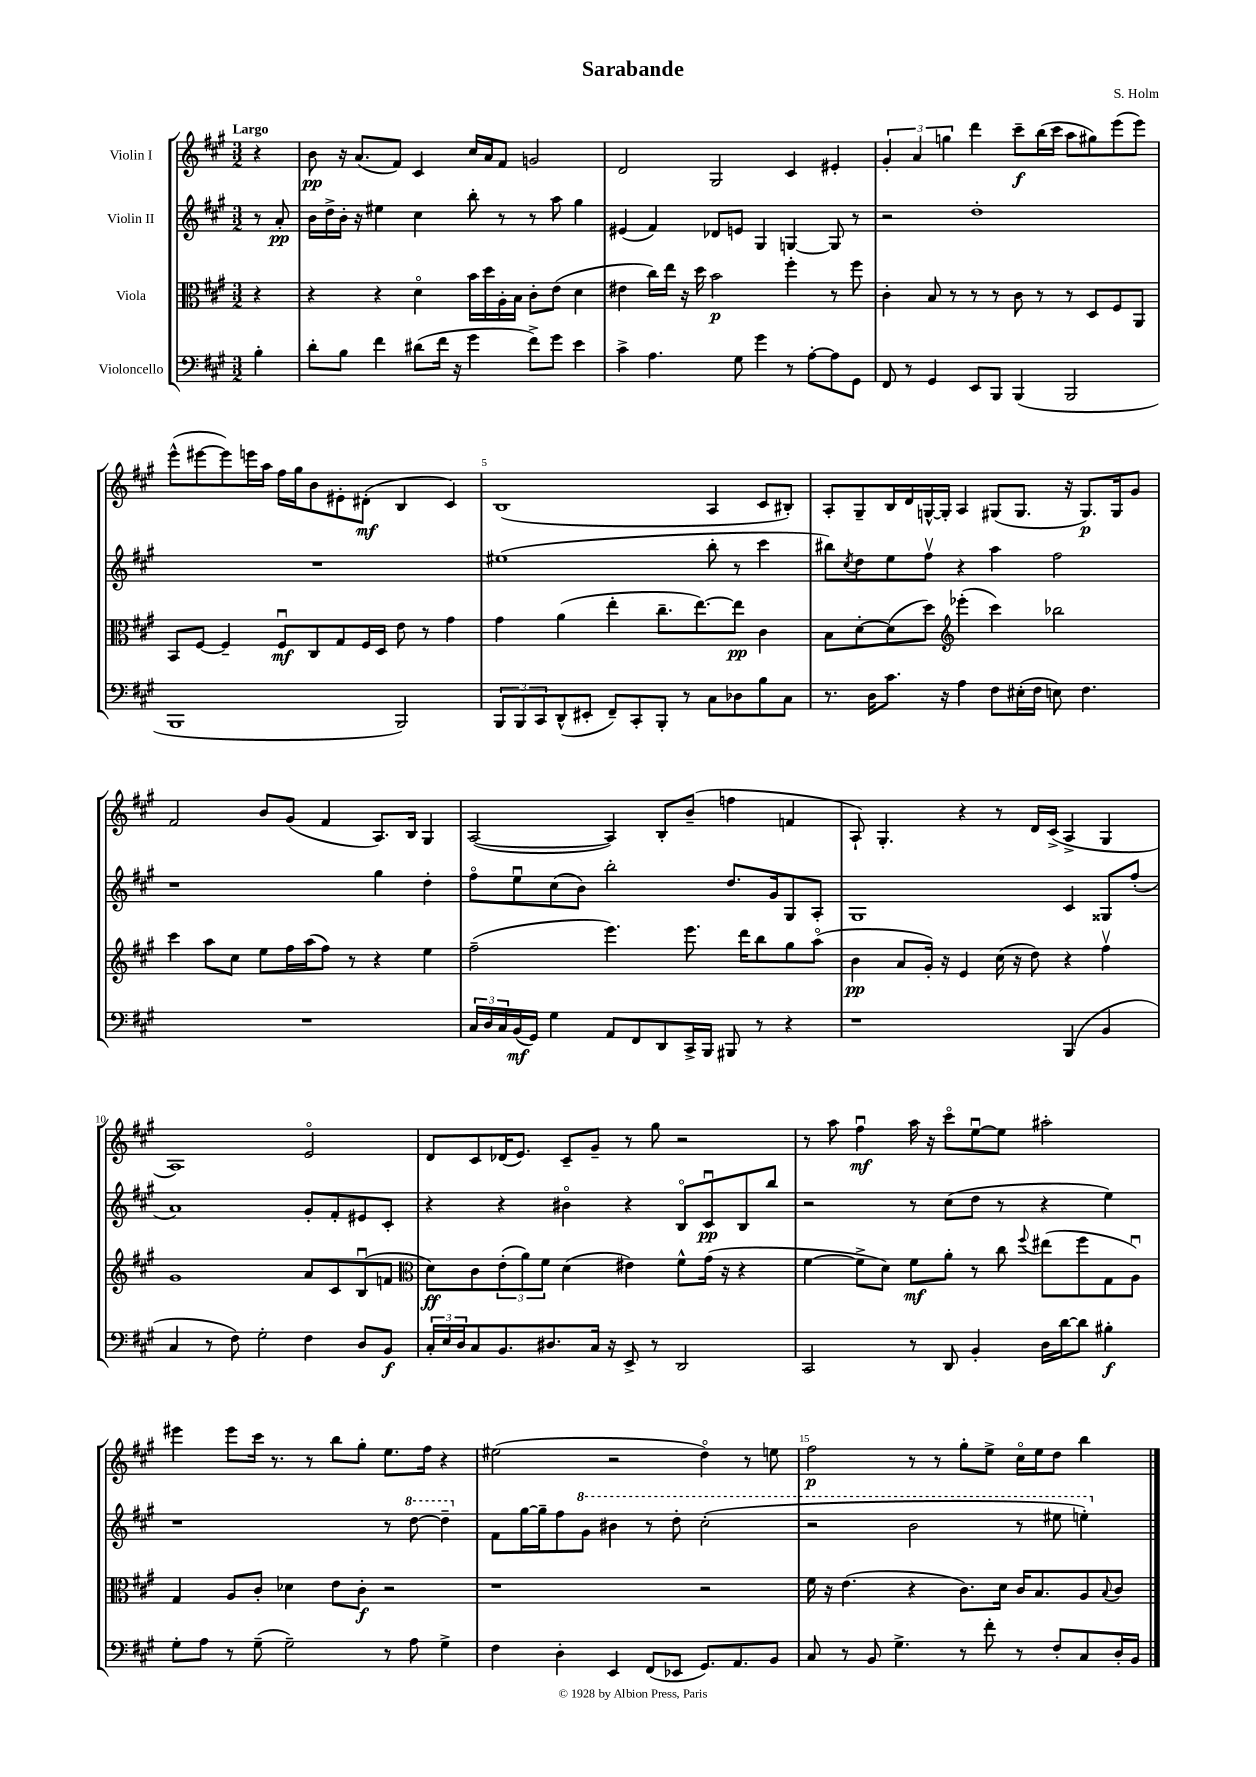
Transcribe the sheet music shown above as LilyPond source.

\header { title = "Sarabande" composer = "S. Holm" }
<<
\new StaffGroup <<
\new Staff = "s0" \with { instrumentName = "Violin I" } {
    \clef treble \key a \major \numericTimeSignature \time 3/2 \partial 4 \tempo "Largo"
    r4 |
    b'8\pp r16 a'8.( fis'8) cis'4 cis''16 a'16 fis'8 g'2 |
    d'2 gis2 cis'4 eis'4-. |
    \tuplet 3/2 { gis'4-. a'4 g''4 } d'''4 cis'''8--\f b''16( cis'''16 a''8 gis''8) e'''8( e'''8) |
    e'''8-^( eis'''8~ eis'''8) e'''16 a''16 fis''16 gis''16 b'8 eis'8-. dis'8-.\mf( b4 cis'4) |
    b1( a4 cis'8 bis8-.) |
    a8-. gis8-- b16 d'16 g16~-^ g16-. a4 gis8( gis8. r16 gis8.\p) gis16 gis'8 |
    fis'2 b'8 gis'8( fis'4 a8.) b16 gis4 |
    a2~( a4) b8-. b'8--( f''4 f'4 |
    a8-!) gis4.-. r4 r8 d'16 cis'16->( a4-> gis4 |
    a1) e'2\flageolet |
    d'8 cis'8 des'16( e'8.) cis'8-- gis'8-- r8 gis''8 r2 |
    r8 a''8 fis''4\downbow\mf a''16 r16 cis'''8\flageolet e''8~\downbow e''8 ais''2-. |
    eis'''4 eis'''8 cis'''16 r8. r8 b''8 gis''8-. e''8. fis''16 r4 |
    eis''2( r2 d''4\flageolet) r8 e''8 |
    fis''2\p r8 r8 gis''8-. e''8-> cis''16\flageolet e''16 d''8 b''4 \bar "|." |
}
\new Staff = "s1" \with { instrumentName = "Violin II" } {
    \clef treble \key a \major \numericTimeSignature \time 3/2 \partial 4
    r8 a'8-.\pp |
    b'16 d''16-> b'16-. r16 eis''4 cis''4 b''8-. r8 r8 a''8 gis''4 |
    eis'4( fis'4) des'8 e'8 gis4 g4~ g8 r8 |
    r2 d''1-. |
    R1. |
    eis''1( b''8-. r8 cis'''4 |
    bis''8) \acciaccatura { cis''8 } d''8 e''8 fis''8\upbow r4 a''4 fis''2 |
    r1 gis''4 d''4-. |
    fis''8\flageolet e''8\downbow cis''8( b'8) b''2-. d''8. gis'16 gis8 a8-. |
    gis1 cis'4 gisis8 fis''8-.( |
    a'1) gis'8-. fis'8-. eis'8 cis'8-. |
    r4 r4 bis'4\flageolet r4 b8\flageolet cis'8\downbow\pp b8 b''8 |
    r2 r8 cis''8( d''8 r8 r4 e''4) |
    r1 r8 \ottava #1 d'''8~ d'''4-- \ottava #0 |
    fis'8 gis''16~ gis''16-- fis''8 \ottava #1 gis''8 bis''4 r8 d'''8-. cis'''2-.( |
    r2 b''2 r8 eis'''8 e'''4-.) \ottava #0 \bar "|." |
}
\new Staff = "s2" \with { instrumentName = "Viola" } {
    \clef alto \key a \major \numericTimeSignature \time 3/2 \partial 4
    r4 |
    r4 r4 d'4\flageolet b'16 d''16 a16-. b16 cis'8-. e'8( d'4 |
    eis'4 cis''16) e''16 r16 d''16 b'2\p fis''4-. r8 fis''8 |
    cis'4-. b8 r8 r8 r8 cis'8 r8 r8 d8 fis8 a,8 |
    b,8 fis8~ fis4-- fis8\downbow\mf cis8 gis8 fis16 d16 e'8 r8 gis'4 |
    gis'4 a'4( e''4-. cis''8.-- e''8.~) e''8\pp cis'4 |
    b8 d'8~-. d'8( d''8) \clef treble ees'''4-.( cis'''4) bes''2 |
    cis'''4 a''8 cis''8 e''8 fis''16 a''16( fis''8) r8 r4 e''4 |
    fis''2--( e'''4.) e'''8. d'''16 b''8 gis''8 a''8\flageolet( |
    b'4\pp a'8 gis'16-.) r16 e'4 cis''16( r16 d''8) r4 fis''4\upbow |
    gis'1 a'8 cis'8 b8\downbow( f'8 |
    \clef alto d'8\ff) cis'8 \tuplet 3/2 { e'8-.( a'8) fis'8 } d'4( eis'4) fis'8-^ gis'16( r16 r4 |
    fis'4~ fis'8-> d'8) fis'8\mf a'8-. r8 cis''8 \appoggiatura { fis''8 } eis''8( fis''8 gis8 a8\downbow) |
    gis4 a8 cis'8-. des'4 e'8 cis'8-.\f r2 |
    r1 r2 |
    fis'16 r16 e'4.( r4 cis'8.) d'16 cis'16 b8. a8 \appoggiatura { b8 } cis'8 \bar "|." |
}
\new Staff = "s3" \with { instrumentName = "Violoncello" } {
    \clef bass \key a \major \numericTimeSignature \time 3/2 \partial 4
    b4-. |
    d'8-. b8 fis'4 dis'8( fis'16 r16 gis'4 fis'8->) gis'8 e'4 |
    cis'4-> a4. gis8 gis'4 r8 a8~-. a8 gis,8 |
    fis,8 r8 gis,4 e,8 b,,8 b,,4( b,,2 |
    b,,1 b,,2) |
    \tuplet 3/2 { b,,8 b,,8 cis,8 } d,8-^( eis,8-. fis,8--) cis,8-. b,,8-. r8 cis8 des8 b8 cis8 |
    r8. d16 cis'8. r16 a4 fis8 eis16-.( fis16 e8) fis4. |
    R1. |
    \tuplet 3/2 { cis16 d16 cis16 } b,16\mf( gis,16) gis4 a,8 fis,8 d,8 cis,16-> b,,16 bis,,8 r8 r4 |
    r1 b,,4( b,4 |
    cis4 r8 fis8) gis2-. fis4 d8 b,8\f |
    \tuplet 3/2 { cis16-. e16 d16 } cis8 b,8. dis8. cis16 r16 e,8-> r8 d,2 |
    cis,2 r8 d,8 b,4-. d16 d'16~ d'8 bis4-.\f |
    gis8-. a8 r8 gis8--( gis2--) r8 a8 gis4-> |
    fis4 d4-. e,4 fis,8( ees,8 gis,8.) a,8. b,8 |
    cis8 r8 b,8 gis4.-> r8 fis'8-. r8 fis8-. cis8 d16-. b,16 \bar "|." |
}
>>
>>
\layout { \context { \Score \override BarNumber.break-visibility = ##(#f #t #t) barNumberVisibility = #(every-nth-bar-number-visible 5) } }
